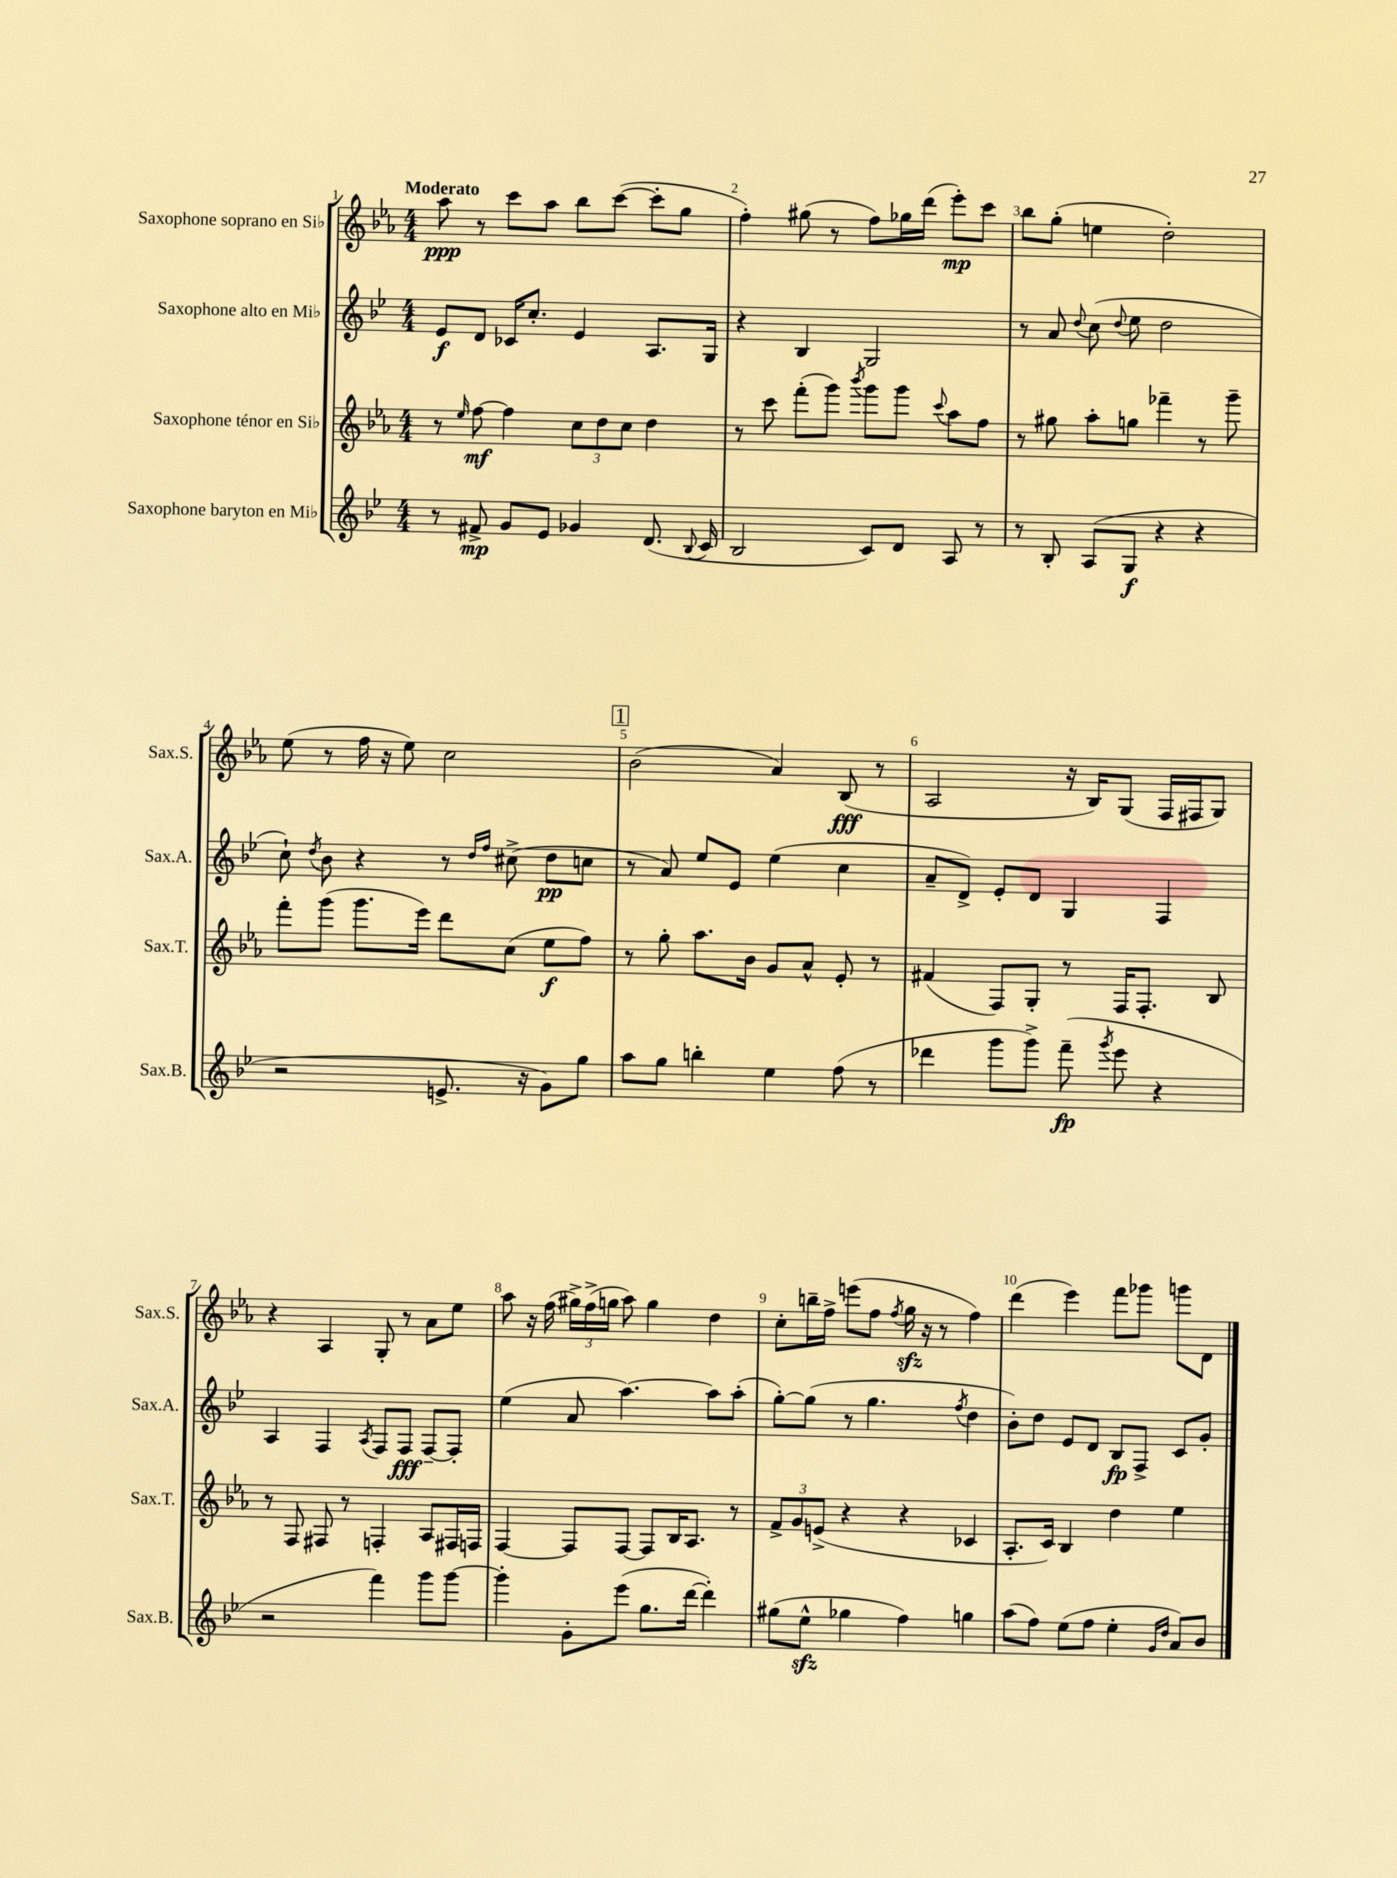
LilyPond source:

<<
\new StaffGroup <<
\new Staff = "s0" \with { instrumentName = "Saxophone soprano en Sib" shortInstrumentName = "Sax.S." } {
    \clef treble \key ees \major \numericTimeSignature \time 4/4 \tempo "Moderato"
    \autoBeamOff aes''8\ppp r8 c'''8[ aes''8] bes''8[ c'''8]~( c'''8[-. g''8] |
    f''4-.) gis''8( r8 f''8[) ges''16 d'''16]( ees'''8[-.\mp) c'''8] |
    bes''8[ g''8]-.( e''4 d''2-.) |
    ees''8( r8 f''16 r16 ees''8) c''2 |
    \mark \markup { \box "1" } bes'2( aes'4) bes8\fff( r8 |
    aes2 r16 bes16[) g8]( f16[ fis16 g8]) |
    r4 aes4 g8-. r8 aes'8[ ees''8] |
    aes''8 r16 f''16( \tuplet 3/2 { gis''16[->) f''16->( g''16] } aes''8) g''4 d''4 |
    c''8[-. b''16-- f''16]-> e'''8[( f''8] \acciaccatura { f''8 } g''16\sfz r16 r8 f''4) |
    d'''4( ees'''4) f'''8[ ges'''8] g'''8[ d'8] \bar "|." |
}
\new Staff = "s1" \with { instrumentName = "Saxophone alto en Mib" shortInstrumentName = "Sax.A." } {
    \clef treble \key bes \major \numericTimeSignature \time 4/4
    \autoBeamOff ees'8[\f d'8] ces'16[ c''8.]-. ees'4 a8.[ g16] |
    r4 bes4 g2 |
    r8 a'8 \appoggiatura { d''8 } c''8( \appoggiatura { d''8 } ees''8 d''2 |
    c''8-!) \acciaccatura { d''8 } bes'8 r4 r8 \grace { d''16[ f''16] } cis''8->( d''8[\pp c''8] |
    \mark \markup { \box "1" } r8 a'8) ees''8[ ees'8] ees''4( c''4 |
    a'8[-- d'8]->) ees'8[-. d'8] g4 f4 |
    a4 f4 \acciaccatura { a8 } f8[ f8]\fff f8[~-- f8]-. |
    ees''4( a'8 a''4.~) a''8[ a''8]-.( |
    g''8[~-.) g''8]( r8 g''4. \acciaccatura { f''8 } d''4 |
    bes'8[-.) d''8] ees'8[ d'8] bes8[\fp f8]-> c'8[ g'8]-. \bar "|." |
}
\new Staff = "s2" \with { instrumentName = "Saxophone ténor en Sib" shortInstrumentName = "Sax.T." } {
    \clef treble \key ees \major \numericTimeSignature \time 4/4
    \autoBeamOff r8 \grace { ees''16 } f''8~\mf f''4 \tuplet 3/2 { c''8[ d''8 c''8] } d''4 |
    r8 c'''8 f'''8[-.( g'''8]) \acciaccatura { bes'''8 } g'''8[ g'''8] \appoggiatura { c'''8 } aes''8[ f''8] |
    r8 gis''8 aes''8[-. g''8] fes'''4-- r8 g'''8-- |
    f'''8[-. g'''8]( g'''8.[ ees'''16]) d'''8[ c''8]( ees''8[\f f''8]) |
    \mark \markup { \box "1" } r8 g''8-. aes''8.[ bes'16] g'8[ aes'8]-^ ees'8-. r8 |
    fis'4( f8[) g8]-. r8 f16[ f8.]-. bes8 |
    r8 f8 fis8 r8 f4-. aes8[ fis16 f16] |
    f4~ f8[ f8]~ f8[ bes16 aes8.] r8 |
    \tuplet 3/2 { f'8[-> g'8 e'8]->( } r4 r4 ces'4 |
    aes8.[-. c'16]) bes4 d''4 ees''4 \bar "|." |
}
\new Staff = "s3" \with { instrumentName = "Saxophone baryton en Mib" shortInstrumentName = "Sax.B." } {
    \clef treble \key bes \major \numericTimeSignature \time 4/4
    \autoBeamOff r8 fis'8->\mp g'8[ ees'8] ges'4 d'8.( \appoggiatura { bes8 } c'16 |
    bes2 c'8[) d'8] a8 r8 |
    r8 bes8-. a8[( g8]\f r4 r4 |
    r2 e'8.-> r16 g'8[) g''8] |
    \mark \markup { \box "1" } a''8[ g''8] b''4-. ees''4 f''8( r8 |
    des'''4 g'''8[ g'''8]->) f'''8--\fp( \acciaccatura { g'''8 } ees'''8 r4 |
    r2 f'''4) g'''8[ g'''8]~ |
    g'''4-. g'8[-. ees'''8]( g''8.[ d'''16]~ d'''4-.) |
    gis''8[( ees''8]-^\sfz ges''4 f''4) g''4 |
    a''8[( f''8]) ees''8[( f''8] ees''4-. \grace { g'16[ d''16] } a'8[) bes'8] \bar "|." |
}
>>
>>
\layout { \context { \Score \override BarNumber.break-visibility = ##(#f #t #t) barNumberVisibility = #all-bar-numbers-visible } }
